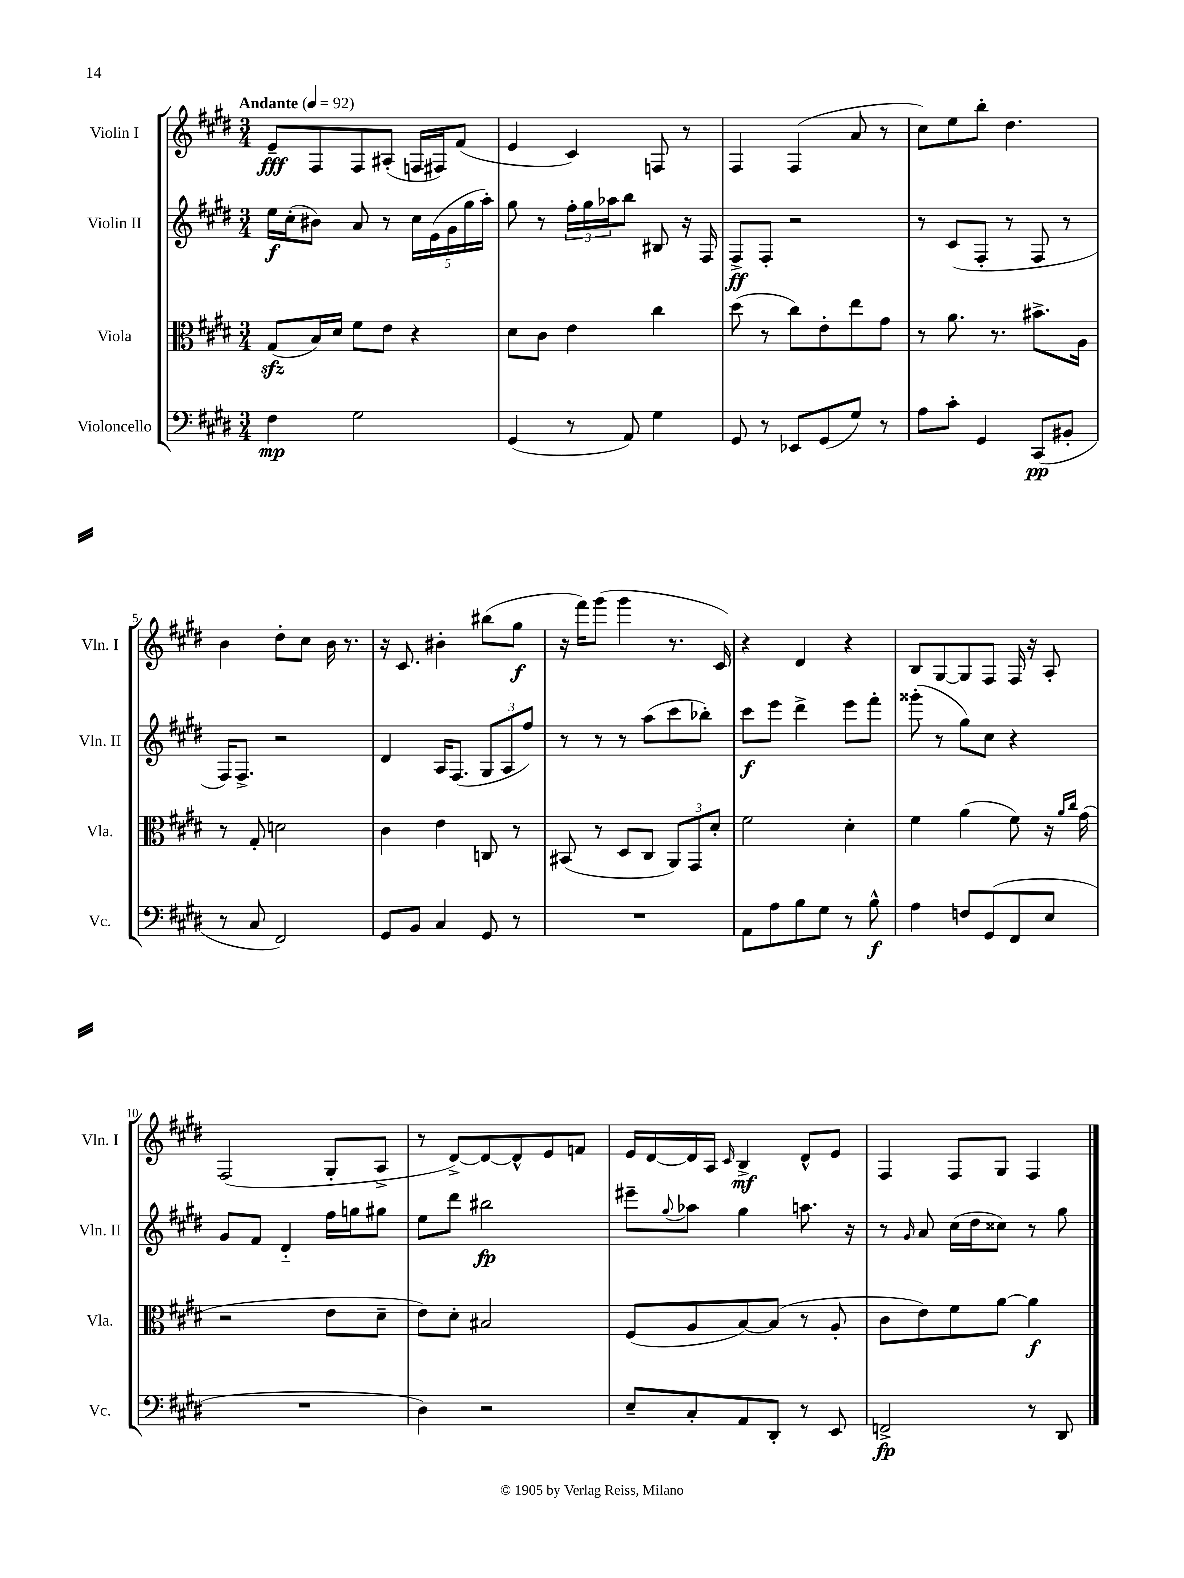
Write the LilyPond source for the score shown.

<<
\new StaffGroup <<
\new Staff = "s0" \with { instrumentName = "Violin I" shortInstrumentName = "Vln. I" } {
    \clef treble \key e \major \numericTimeSignature \time 3/4 \tempo "Andante" 4 = 92
    e'8--\fff fis8 fis8 ais8-.( f16 fis16) fis'8( |
    e'4 cis'4) f8 r8 |
    fis4 fis4( a'8 r8 |
    cis''8) e''8 b''8-. dis''4. |
    b'4 dis''8-. cis''8 b'16 r8. |
    r16 cis'8. bis'4-. bis''8( gis''8\f |
    r16 fis'''16) gis'''8( gis'''4 r8. cis'16) |
    r4 dis'4 r4 |
    b8 gis8~ gis8 fis8 fis16 r16 a8-. |
    fis2( gis8-. a8-> |
    r8 dis'8~->) dis'8~ dis'8-^ e'8 f'8 |
    e'16 dis'16~ dis'16 a16 \grace { cis'16 } b4->\mf dis'8-^ e'8 |
    fis4 fis8 gis8 fis4 \bar "|." |
}
\new Staff = "s1" \with { instrumentName = "Violin II" shortInstrumentName = "Vln. II" } {
    \clef treble \key e \major \numericTimeSignature \time 3/4
    e''16\f cis''16-.( bis'8) a'8 r8 \tuplet 5/4 { cis''16 e'16( gis'16 gis''16 a''16-.) } |
    gis''8 r8 \tuplet 3/2 { fis''16-. gis''16 aes''16 } b''8 bis8 r16 fis16 |
    fis8->\ff fis8-. r2 |
    r8 cis'8( fis8-. r8 fis8 r8 |
    fis16) fis8.-> r2 |
    dis'4 a16 fis8.( \tuplet 3/2 { gis8 a8 fis''8) } |
    r8 r8 r8 a''8( cis'''8 bes''8-.) |
    cis'''8\f e'''8 dis'''4-> e'''8 fis'''8-. |
    gisis'''8-.( r8 gis''8) cis''8 r4 |
    gis'8 fis'8 dis'4-_ fis''16 g''16 gis''8 |
    e''8 dis'''8 bis''2\fp |
    eis'''8-- \appoggiatura { gis''8 } aes''8 gis''4 a''8. r16 |
    r8 \grace { gis'16 } a'8 cis''16( dis''16 cisis''8) r8 gis''8 \bar "|." |
}
\new Staff = "s2" \with { instrumentName = "Viola" shortInstrumentName = "Vla." } {
    \clef alto \key e \major \numericTimeSignature \time 3/4
    gis8\sfz( b16) dis'16 fis'8 e'8 r4 |
    dis'8 cis'8 e'4 cis''4 |
    dis''8( r8 cis''8) e'8-. e''8 gis'8 |
    r8 a'8. r8. bis'8.-> a16 |
    r8 gis8-. d'2 |
    cis'4 e'4 c8 r8 |
    bis,8( r8 dis8 cis8 \tuplet 3/2 { a,8) gis,8 dis'8-. } |
    fis'2 dis'4-. |
    fis'4 a'4( fis'8) r16 \grace { a'16 cis''16 } gis'16( |
    r2 e'8 dis'8-- |
    e'8) dis'8-. bis2 |
    fis8( a8 b8~) b8( r8 a8-. |
    cis'8 e'8) fis'8 a'8~ a'4\f \bar "|." |
}
\new Staff = "s3" \with { instrumentName = "Violoncello" shortInstrumentName = "Vc." } {
    \clef bass \key e \major \numericTimeSignature \time 3/4
    fis4\mp gis2 |
    gis,4( r8 a,8) gis4 |
    gis,8 r8 ees,8 gis,8( gis8) r8 |
    a8 cis'8-. gis,4 cis,8\pp( bis,8-. |
    r8 cis8 fis,2) |
    gis,8 b,8 cis4 gis,8 r8 |
    R2. |
    a,8 a8 b8 gis8 r8 b8-^\f |
    a4 f8 gis,8( fis,8 e8 |
    R2. |
    dis4) r2 |
    e8-- cis8-. a,8 dis,8-. r8 e,8 |
    f,2->\fp r8 dis,8 \bar "|." |
}
>>
>>
